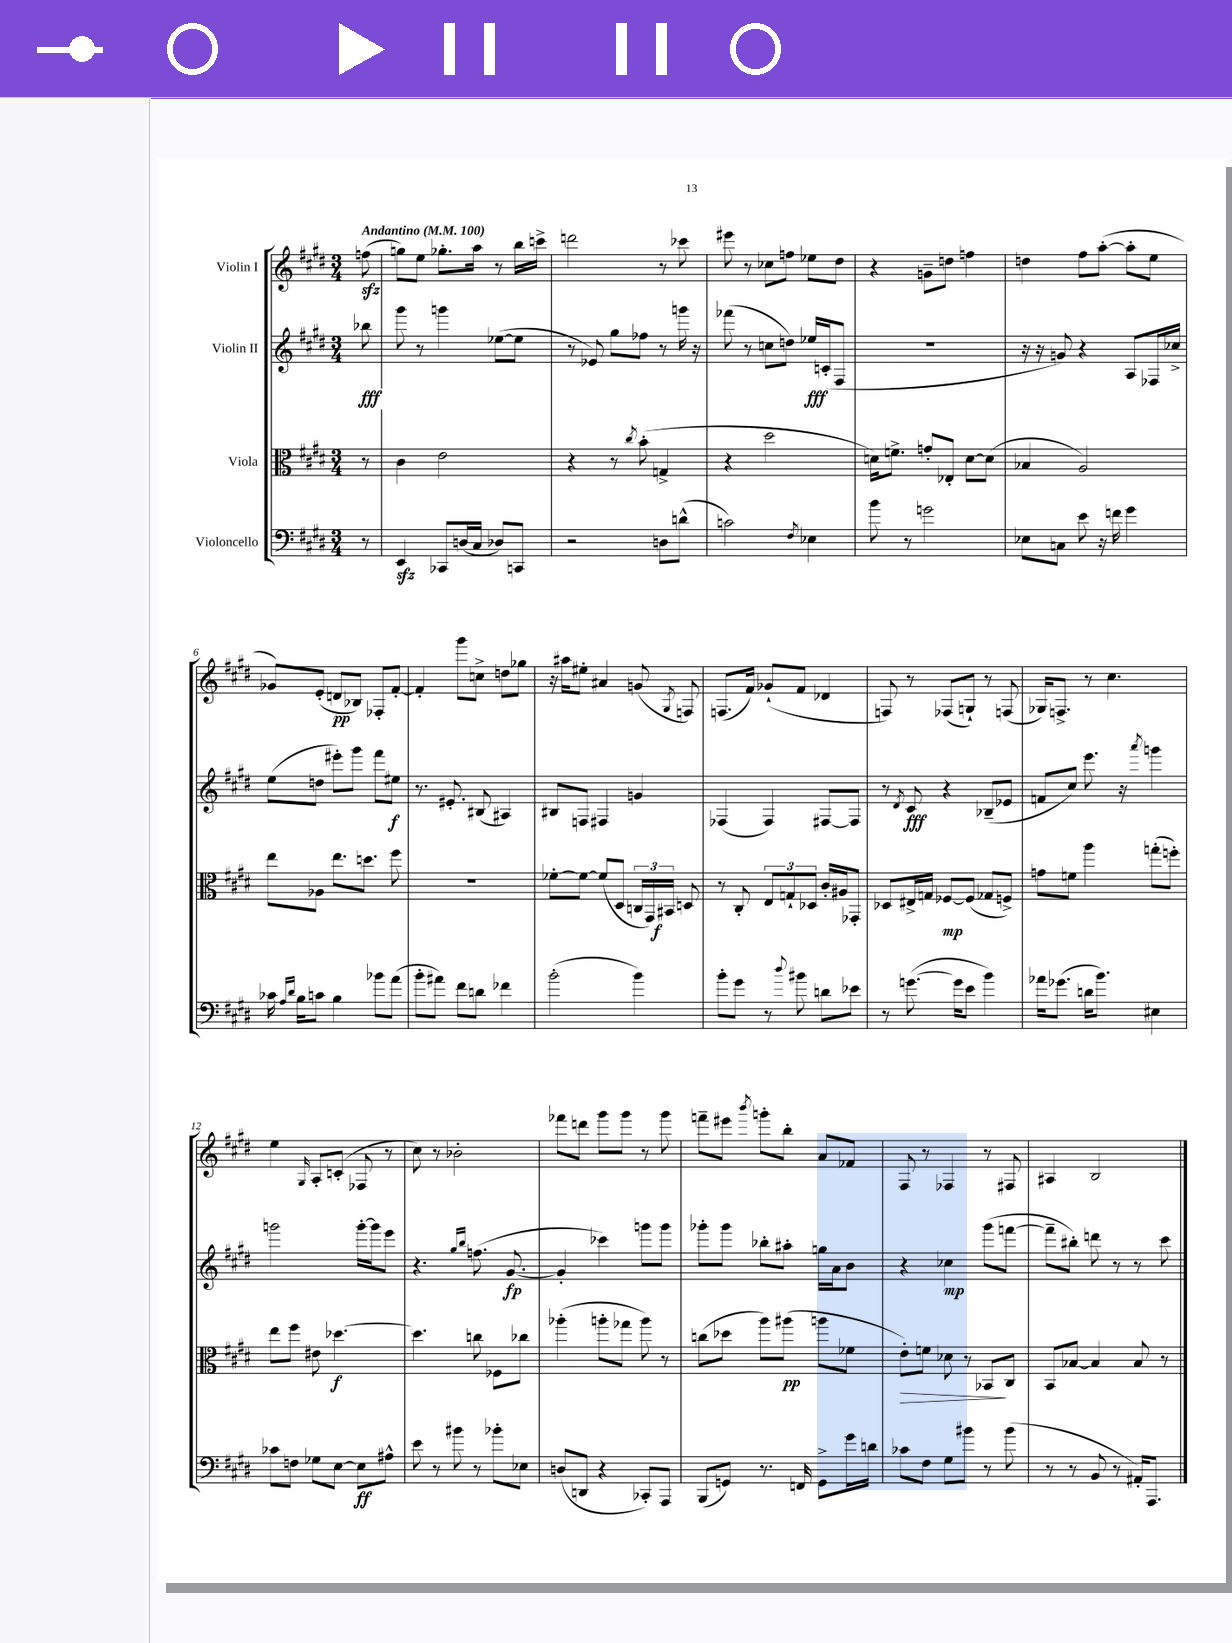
<<
\new StaffGroup <<
\new Staff = "s0" \with { instrumentName = "Violin I" } {
    \clef treble \key e \major \numericTimeSignature \time 3/4 \partial 8 \tempo "Andantino" 4 = 100
    \autoBeamOff f''8\sfz( |
    g''8[) e''8] ges''8.[-. a''16] r8 b''16[ c'''16]-> |
    d'''2 r8 ces'''8 |
    eis'''8 r8 ces''8[ f''8] ees''8[ dis''8] |
    r4 g'8[-- d''8] f''4 |
    d''4 fis''8[ a''8]~-.( a''8[-. e''8] |
    ges'8[) e'8]-.( d'8[\pp bes8]) fes8[-. fis'8]~-. |
    fis'4-. gis'''8[ c''8]-> d''8[ ges''8] |
    r16 ais''16[ eis''8]-. ais'4 g'8( \acciaccatura { gis8 } f8) |
    f8.[( fis'16]) ges'8[-!( fis'8] des'4 |
    f8) r8 fes8[( g8]-!) r8 f8( |
    ges16[) f8.]-> r8 cis''4. |
    e''4 \grace { gis16 } a8[-. c'8]-.( fes8 r8 |
    cis''8) r8 bes'2-. |
    fes'''8[ d'''8] gis'''8[ gis'''8] r8 gis'''8 |
    f'''8[-- eis'''8] \acciaccatura { b'''8 } g'''8[-. b''8]-. a'8[ fes'8] |
    fis8 r8 fes4 r8 fis8 |
    ais4 b2 \bar "|." |
}
\new Staff = "s1" \with { instrumentName = "Violin II" } {
    \clef treble \key e \major \numericTimeSignature \time 3/4 \partial 8
    \autoBeamOff bes''8\fff |
    gis'''8 r8 g'''4 ees''8[~( ees''8] |
    r8 ees'8) gis''8[ fes''8] r8 g'''16 r16 |
    fes'''8( r8 c''8[ d''8]) ees''16[\fff c'16-.( fis8] |
    R2. |
    r16 r16 g'8) r4 a8[ fes16 ces''16]-> |
    e''8[( d''8] eis'''8[-.) gis'''8] fis'''8[ eis''8]\f |
    r8. eis'8.-. bis8( ais4) |
    bis8[ f8] fis4 g'4 |
    fes4( fes4) fis8[~ fis8] |
    r8 \acciaccatura { dis'8 } cis'8\fff r4 bes8[--( ees'8] |
    f'8[ cis''8]) e'''8. r16 \acciaccatura { a'''8 } g'''4 |
    g'''2 g'''16[~-. g'''16 e'''8] |
    r4. \grace { gis''16[ b''16] } f''8.( gis'8.~\fp |
    gis'4-. ces'''4) g'''8[ g'''8] |
    ges'''8[-. ges'''8] bes''8[-. ais''8]-. g''16[ a'16 b'8] |
    r4 ces''4\mp gis'''8[( f'''8]~ |
    f'''8[-- bis''8]-.) d'''8 r8 r8 cis'''8 \bar "|." |
}
\new Staff = "s2" \with { instrumentName = "Viola" } {
    \clef alto \key e \major \numericTimeSignature \time 3/4 \partial 8
    \autoBeamOff r8 |
    cis'4 e'2 |
    r4 r8 \acciaccatura { cis''8 } b'8-.( g4-> |
    r4 dis''2 |
    d'16[) f'8.]-> g'8[-. ees8]-. d'8[~ d'8]( |
    bes4 a2) |
    e''8[ aes8] e''8.[ d''8.] fis''8 |
    R2. |
    fes'8[~-. fes'8]~ fes'8[( dis8] \tuplet 3/2 { c16[ gis,16) bis,16]\f } d8 |
    r8 cis8-. \tuplet 3/2 { e8[ g8-! des8] } cis'16[-. ais16 ges,8]-. |
    des8[ eis16-> g16] fes8[~\mp fes8]( ges8[ f8]->) |
    g'8[ f'8] a''4 g''8[-.( f''8]-.) |
    e''8[ fis''8] eis'8 des''4.~\f |
    des''4. c''8 fes8[ ces''8] |
    aes''4-.( a''8[-. ges''8] a''8) r8 |
    c''8[( des''8] a''8[) ais''8]\pp( a''8[ fes'8] |
    e'8[-.\>) f'8] des'8 r8 bes,8[\! cis8] |
    b,8[ bes8]~ bes4 bes8 r8 \bar "|." |
}
\new Staff = "s3" \with { instrumentName = "Violoncello" } {
    \clef bass \key e \major \numericTimeSignature \time 3/4 \partial 8
    \autoBeamOff r8 |
    e,4\sfz ces,8[ d16( cis16] des8[) c,8] |
    r2 d8[ d'8]-^( |
    c'2) \acciaccatura { fis8 } ees4 |
    b'8 r8 g'2 |
    ees8[ c8] e'8 r16 f'16 gis'4 |
    ces'16 \grace { a16[ dis'16] } b16[ c'8] b4 bes'8[ a'8]( |
    b'8[-. ais'8]) fis'8[ d'8] fes'4 |
    b'2-.( b'4) |
    b'8[-. gis'8] r8 \appoggiatura { dis''8 } bis'8 d'8[ ees'8] |
    r8 g'8.~( g'16[ e'8] b'4) |
    aes'16[ ges'8.]( d'16[ b'8.]) eis4 |
    ces'8[ f8] ges8[ e8]~ e8[\ff ais8]-^ |
    e'8 r8 bis'8 r8 bes'8[-. ees8] |
    d8[( d,8] r4 ces,8[-.) a,,8] |
    b,,8[( g,8]) r8. f,16 g,8[-> gis'16 d'16] |
    ces'8[ fis8] gis8[ bis'8] r8 bis'8( |
    r8 r8 b,8 r8 ais,16[-.) a,,8.] \bar "|." |
}
>>
>>
